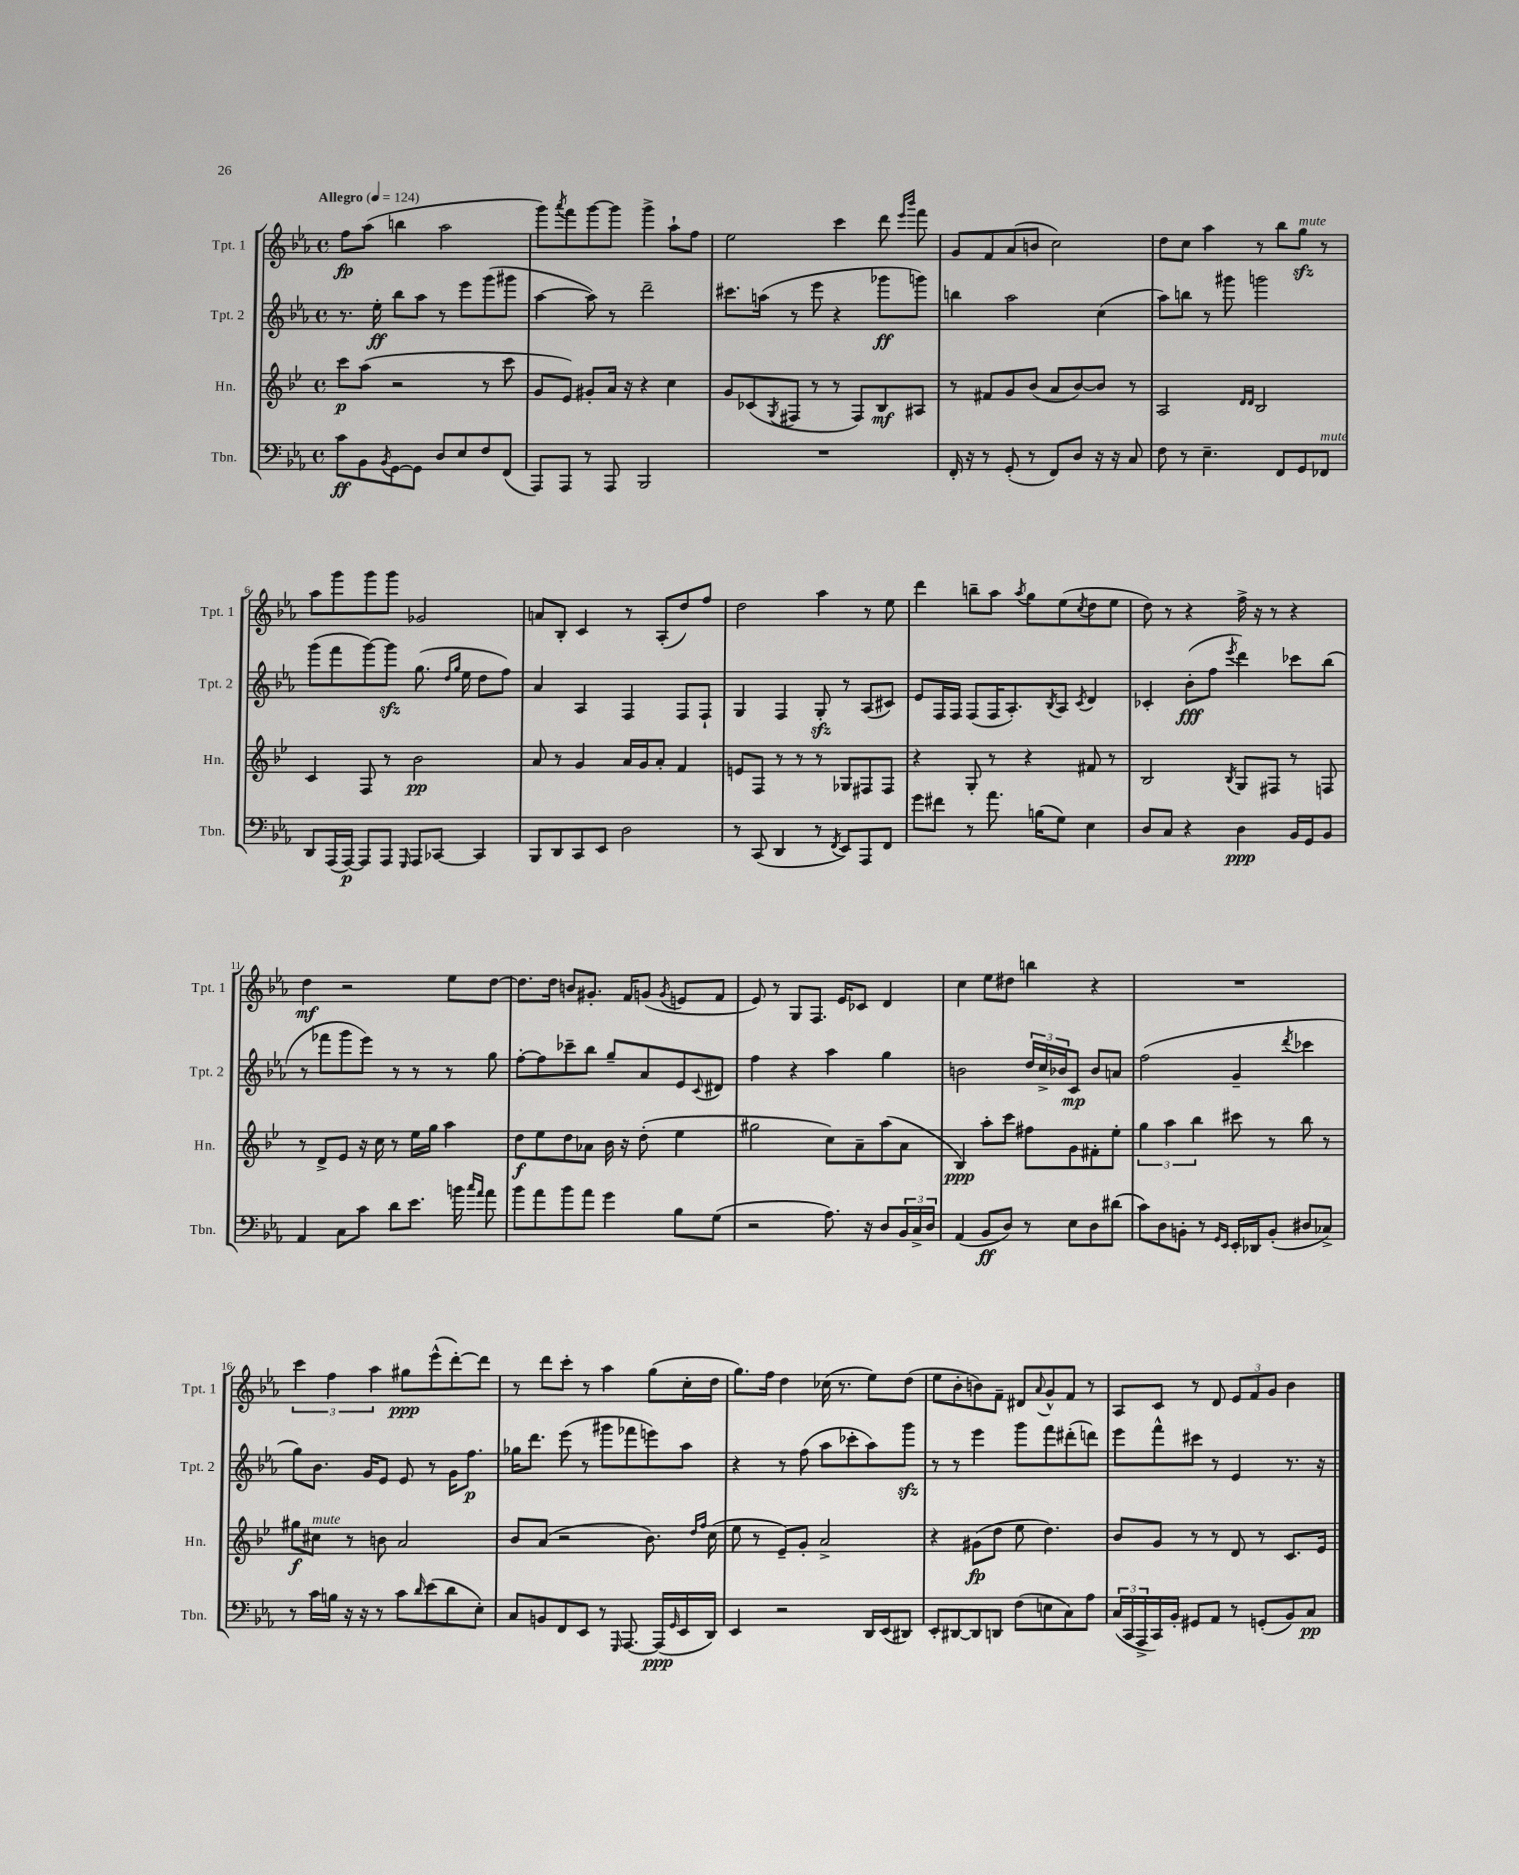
<<
\new StaffGroup <<
\new Staff = "s0" \with { instrumentName = "Tpt. 1" shortInstrumentName = "Tpt. 1" } {
    \clef treble \key ees \major \defaultTimeSignature \time 4/4 \tempo "Allegro" 4 = 124
    f''8\fp aes''8( b''4 aes''2 |
    g'''8) \acciaccatura { aes'''8 } f'''8 g'''8~ g'''8 g'''4-> aes''8-! f''8 |
    ees''2 c'''4 d'''8 \grace { ees'''16 bes'''16 } f'''8 |
    g'8 f'8 aes'8( b'8 c''2) |
    d''8 c''8 aes''4 r8 bes''8 g''8\sfz^\markup { \italic "mute" } r8 |
    aes''8 g'''8 g'''8 g'''8 ges'2 |
    a'8 bes8-. c'4 r8 aes8-.( d''8) f''8 |
    d''2 aes''4 r8 ees''8 |
    d'''4 b''8-- aes''8 \acciaccatura { aes''8 } g''8 ees''8( \acciaccatura { c''8 } d''8 ees''8 |
    d''8) r8 r4 f''16-> r16 r8 r4 |
    d''4\mf r2 ees''8 d''8~ |
    d''8. d''16 b'8 gis'8.-. f'16 g'8( \acciaccatura { g'8 } e'8 f'8 |
    ees'8) r8 g8 f8. ees'16 ces'8 d'4 |
    c''4 ees''8 dis''8 b''4 r4 |
    R1 |
    \tuplet 3/2 { c'''4 f''4 aes''4 } gis''8\ppp ees'''8-^( d'''8~-.) d'''8 |
    r8 d'''8 c'''8-. r8 aes''4 g''8( c''16-. d''16 |
    g''8.) f''16 d''4 ces''16( r8. ees''8) d''8( |
    ees''8 bes'8-. b'8) f'8-- dis'8 \appoggiatura { aes'8 } g'8-^ f'8 r8 |
    aes8 c'8 r8 d'8 \tuplet 3/2 { ees'8 f'8 g'8 } bes'4 \bar "|." |
}
\new Staff = "s1" \with { instrumentName = "Tpt. 2" shortInstrumentName = "Tpt. 2" } {
    \clef treble \key ees \major \defaultTimeSignature \time 4/4
    r8. ees''16-.\ff bes''8 aes''8 r8 ees'''8 g'''8( gis'''8 |
    aes''4~ aes''8) r8 d'''2-- |
    cis'''8. a''16( r8 ees'''8 r4 ges'''8\ff g'''8) |
    b''4 aes''2 c''4( |
    aes''8) b''8 r8 gis'''8 g'''2 |
    g'''8( f'''8 g'''8~) g'''8\sfz g''8.( \grace { d''16 g''16 } ees''16 d''8 f''8) |
    aes'4 aes4 f4 f8 f8-! |
    g4 f4 g8-.\sfz r8 aes8( cis'8) |
    ees'8 f16 f16 f8( f16 aes8.-.) \acciaccatura { bes8 } aes8 \acciaccatura { c'8 } d'4 |
    ces'4-. bes'8-.\fff( f''8 \acciaccatura { ees'''8 } d'''4) ces'''8 bes''8( |
    r8 fes'''8 g'''8 ees'''8) r8 r8 r8 g''8 |
    f''8~-. f''8 ces'''8-- bes''8 g''8-- aes'8 ees'8 \appoggiatura { c'8 } dis'8 |
    f''4 r4 aes''4 g''4 |
    b'2 \tuplet 3/2 { d''16 c''16-> bes'16 } c'8\mp bes'8 a'8 |
    f''2( g'4-- \acciaccatura { d'''8 } ces'''4 |
    g''8) bes'8. g'16 ees'8 ees'8 r8 g'16 f''8.\p |
    ges''16 d'''8. ees'''8( r8 gis'''8 fes'''8 e'''8) aes''8 |
    r4 r8 f''8( aes''8 ces'''8-. aes''8) g'''8\sfz |
    r8 r8 ees'''4 g'''8 f'''8 dis'''8-.( d'''8) |
    ees'''8 f'''8-^ cis'''8 r8 ees'4 r8. r16 \bar "|." |
}
\new Staff = "s2" \with { instrumentName = "Hn." shortInstrumentName = "Hn." } {
    \clef treble \key bes \major \defaultTimeSignature \time 4/4
    c'''8\p a''8( r2 r8 c'''8 |
    g'8 ees'8) gis'8-. a'16 r16 r4 c''4 |
    g'8 ces'8( \acciaccatura { g8 } fis8 r8 r8 fis8) bes8\mf ais8 |
    r8 fis'8 g'8 bes'8( a'8 bes'8~) bes'8 r8 |
    a2 \grace { d'16 d'16 } bes2 |
    c'4 f8 r8 bes'2\pp |
    a'8 r8 g'4 a'16 g'16 a'8-. f'4 |
    e'8 f8 r8 r8 r8 ges8 fis8 fis8 |
    r4 g8-. r8 r4 fis'8 r8 |
    bes2 \acciaccatura { bes8 } g8 fis8 r8 f8 |
    r8 d'8-> ees'8 r16 c''16 r8 ees''16 g''16 a''4 |
    d''8\f ees''8 d''8 aes'8 bes'16 r16 d''8-.( ees''4 |
    gis''2 c''8) a'8-- a''8( a'8 |
    bes4\ppp) a''8-. c'''8 fis''8 g'8 fis'8-. ees''8-. |
    \tuplet 3/2 { g''4 a''4 bes''4 } cis'''8 r8 bes''8 r8 |
    gis''8\f cis''8^\markup { \italic "mute" } r8 b'8 a'2 |
    bes'8 a'8( r2 bes'8.) \grace { d''16 f''16 } c''16( |
    ees''8 r8 ees'8--) g'8-. a'2-> |
    r4 gis'8\fp( d''8 ees''8 d''4.) |
    bes'8 g'8 r8 r8 d'8 r8 c'8. ees'16 \bar "|." |
}
\new Staff = "s3" \with { instrumentName = "Tbn." shortInstrumentName = "Tbn." } {
    \clef bass \key ees \major \defaultTimeSignature \time 4/4
    c'8\ff bes,8 \acciaccatura { bes,8 } g,8~ g,8 d8 ees8 f8 f,8( |
    aes,,8) aes,,8 r8 aes,,8 bes,,2 |
    R1 |
    f,16-. r16 r8 g,8-.( r8 f,8) d8 r16 r16 c8 |
    f8 r8 ees4.-- f,8 g,8 fes,8^\markup { \italic "mute" } |
    d,8 aes,,16( aes,,16~\p) aes,,8 aes,,8 \grace { g,,16 } aes,,8 ces,8~ ces,4 |
    bes,,8 d,8 c,8 ees,8 d2 |
    r8 c,8( d,4 r8 \acciaccatura { f,8 } ees,8) aes,,8 f,8 |
    g'8 fis'8 r8 aes'8. b16( g8) ees4 |
    d8 c8 r4 d4\ppp bes,16 g,16 bes,8 |
    aes,4 c8 c'8 d'8 ees'8. b'16 \grace { c''16 aes'16 } aes'8 |
    bes'8 aes'8 bes'8 aes'8 g'4 bes8 g8( |
    r2 aes8.) r16 d8 \tuplet 3/2 { bes,16 c16-> d16 } |
    aes,4( bes,8\ff d8) r8 ees8 d8 dis'8( |
    c'8) d8 b,8-. r8 \grace { g,16 ees,16 } ees,16-. des,16 b,8-.( dis8 ces8->) |
    r8 c'16 b16 r16 r16 r8 c'8 \grace { d'16 } ees'8( d'8 ees8-.) |
    c8 b,8 f,8 ees,8 r8 \grace { g,,16 } aes,,8.~ aes,,16\ppp( \grace { g,16 } ees,16 d,16) |
    ees,4 r2 d,16 ees,16( dis,8) |
    ees,8-. dis,8~ dis,8 d,8 f8( e8 c8) aes8 |
    \tuplet 3/2 { c16( c,16 aes,,16-> } c,16) bes,16-. gis,8 aes,8 r8 g,8-.( bes,8) c8\pp \bar "|." |
}
>>
>>
